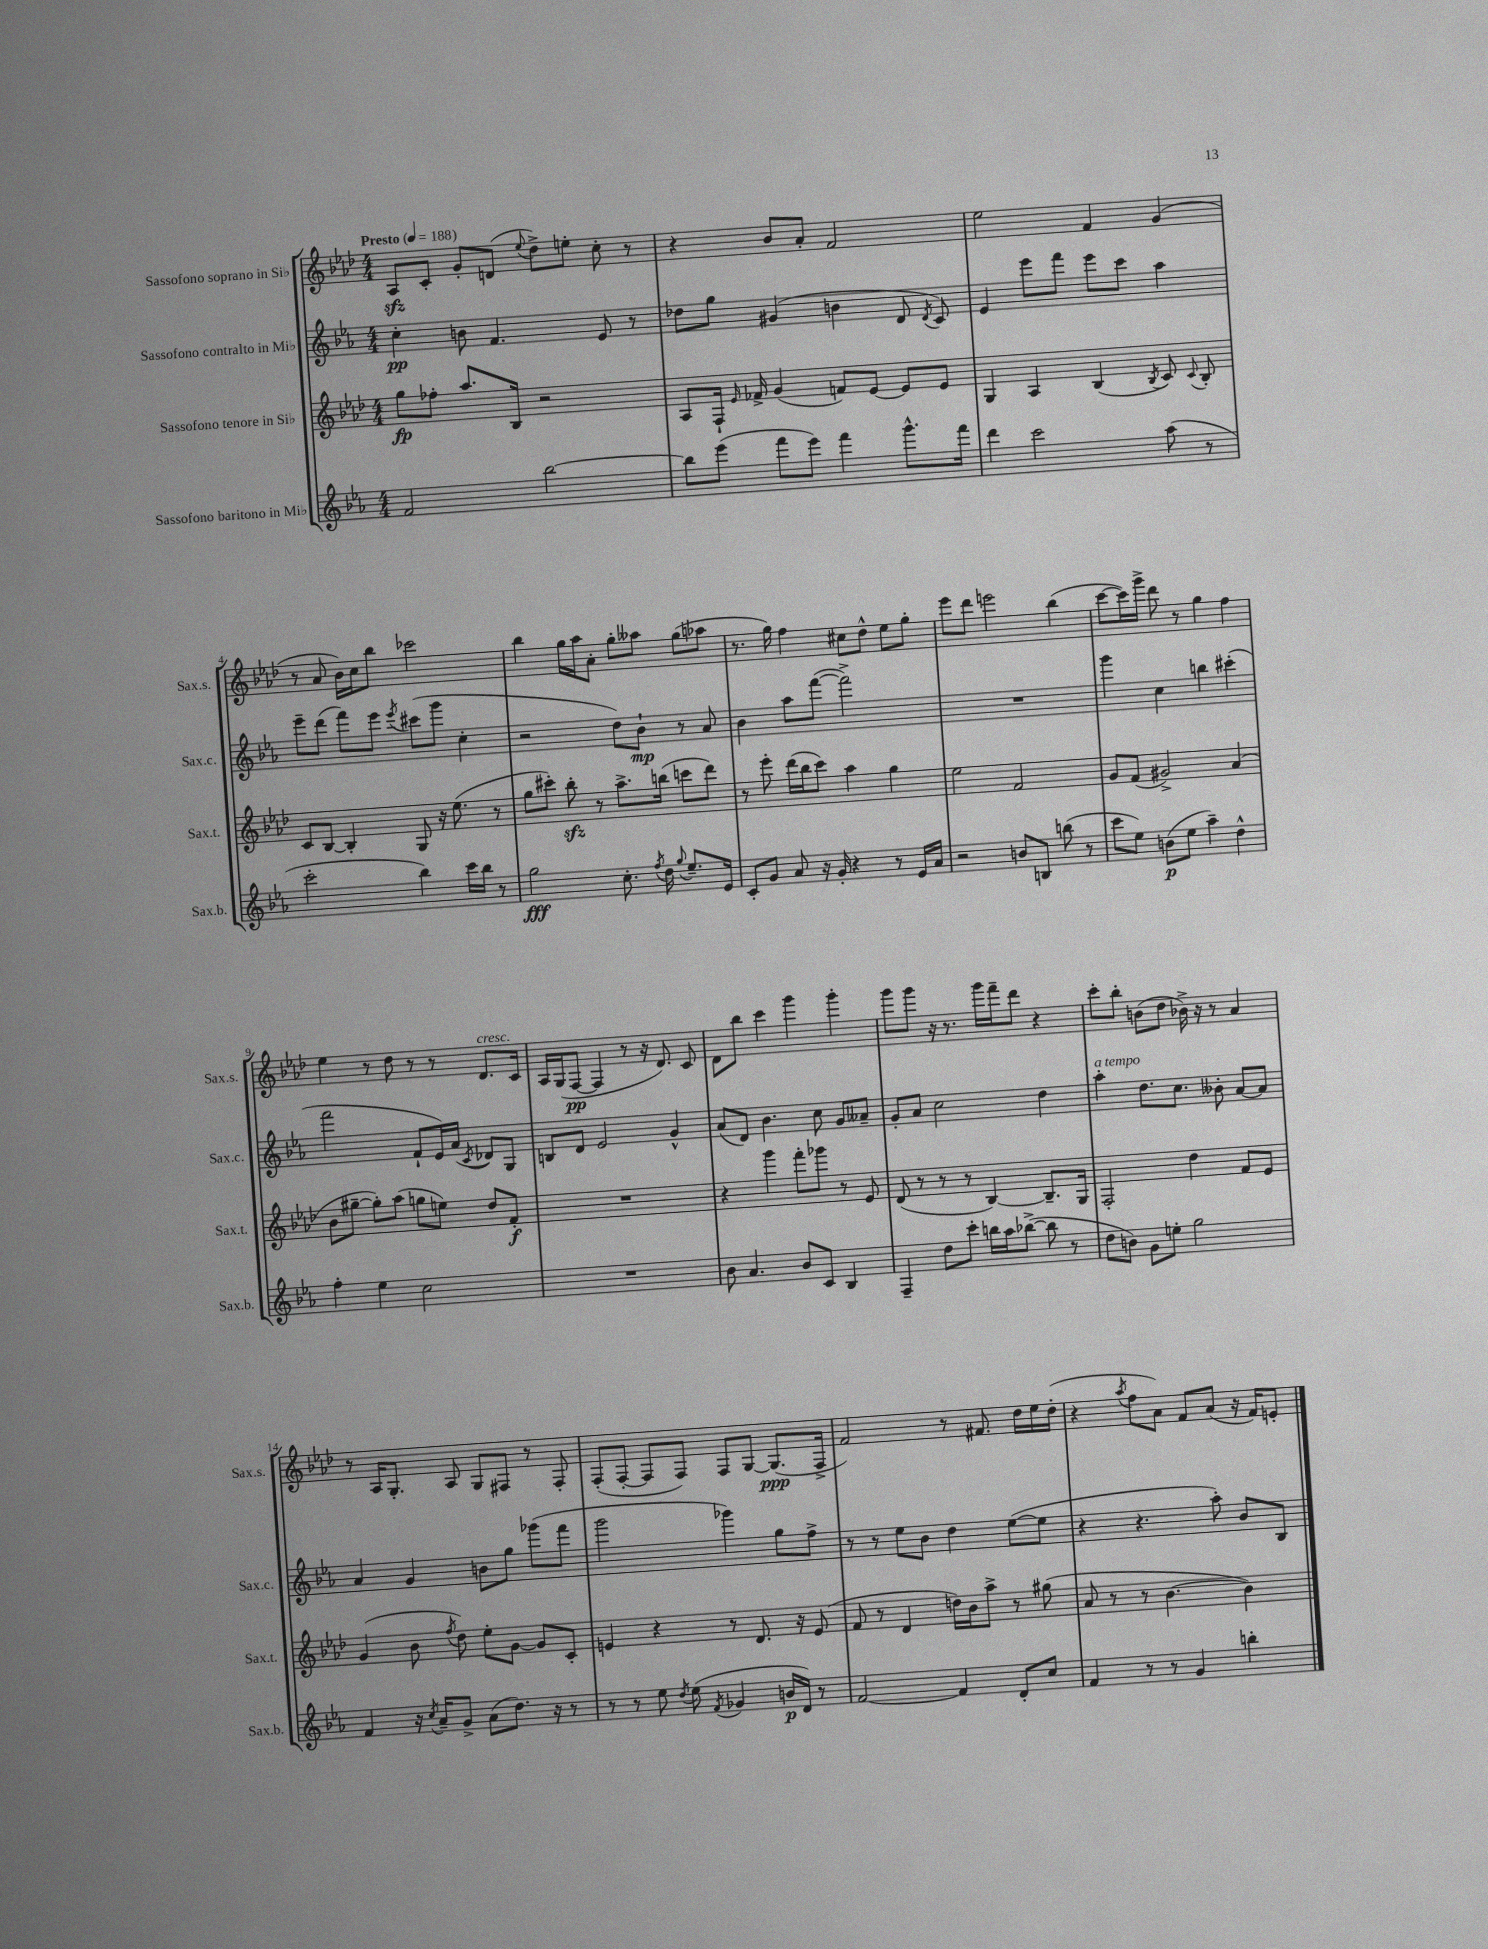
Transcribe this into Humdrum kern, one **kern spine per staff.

**kern	**dynam	**kern	**dynam	**kern	**dynam	**kern	**dynam
*part4	*part4	*part3	*part3	*part2	*part2	*part1	*part1
*staff4	*staff4	*staff3	*staff3	*staff2	*staff2	*staff1	*staff1
*I"Sassofono baritono in Mi♭	*	*I"Sassofono tenore in Si♭	*	*I"Sassofono contralto in Mi♭	*	*I"Sassofono soprano in Si♭	*
*I'Sax.b.	*	*I'Sax.t.	*	*I'Sax.c.	*	*I'Sax.s.	*
*clefG2	*	*clefG2	*	*clefG2	*	*clefG2	*
*k[b-e-a-]	*	*k[b-e-a-d-]	*	*k[b-e-a-]	*	*k[b-e-a-d-]	*
*M4/4	*	*M4/4	*	*M4/4	*	*M4/4	*
*MM188	*	*MM188	*	*MM188	*	*MM188	*
=1	=1	=1	=1	=1	=1	=1	=1
!	!	!	!	!	!	!LO:TX:a:B:t=Presto	!
2f/	.	8gg\L	fp	4cc'\	pp	8A-zz/L	.
.	.	8ff-X'\J	.	.	.	8c'/J	.
.	.	8.aa-/L	.	8bn\	.	8g'/L	.
.	.	.	.	4.f/	.	(8dn/J	.
.	.	16B-/Jk	.	.	.	.	.
.	.	.	.	.	.	8qqee-/	.
[2bb-\	.	2r	.	.	.	8dd-^\L)	.
.	.	.	.	.	.	8een'\J	.
.	.	.	.	8e-/	.	8cc'\	.
.	.	.	.	8r	.	8r	.
=2	=2	=2	=2	=2	=2	=2	=2
8bb-\L]	.	8A-/L	.	8dd-X\L	.	4r	.
(8eee-\J	.	16F`/Jk	.	8gg\J	.	.	.
.	.	16qqe-/	.	.	.	.	.
.	.	16f-X^/	.	.	.	.	.
8fff\L	.	(4g/	.	(4g#X/	.	8b-/L	.
8eee-\J)	.	.	.	.	.	8a-'/J	.
4fff\	.	8fn/L)	.	4bn\	.	2f/	.
.	.	[8e-/J	.	.	.	.	.
8.ggg^^\L	.	8e-/L]	.	8d/	.	.	.
.	.	.	.	8qd/	.	.	.
.	.	8e-/J	.	8c/)	.	.	.
16fff\Jk	.	.	.	.	.	.	.
=3	=3	=3	=3	=3	=3	=3	=3
4ddd\	.	4G/	.	4e-/	.	2ee-\	.
2ccc\	.	4A-/	.	8eee-\L	.	.	.
.	.	.	.	8fff\J	.	.	.
.	.	(4B-/	.	8eee-\L	.	4f/	.
.	.	.	.	8ccc\J	.	.	.
.	.	8qB-/	.	.	.	.	.
(8aa-\	.	8c/)	.	4aa-\	.	(4g/	.
.	.	8qqc/	.	.	.	.	.
8r	.	8B-'/	.	.	.	.	.
!!LO:LB:g=z
=4	=4	=4	=4	=4	=4	=4	=4
2ccc'\	.	8c/L	.	8eee-~\L	.	8r	.
.	.	[8B-/J	.	(8ddd\J	.	8a-/	.
.	.	4B-'/]	.	8fff\L)	.	16b-\LL)	.
.	.	.	.	.	.	16cc\J	.
.	.	.	.	8eee-\J	.	8bb-\J	.
.	.	.	.	8qeee-/	.	.	.
4bb-\)	.	8G/	.	(8ccc#X\L	.	2ccc-X\	.
.	.	16r	.	8ggg\J	.	.	.
.	.	(8.ee-\	.	.	.	.	.
16ccc\LL	.	.	.	4cc'\	.	.	.
16bb-\JJ	.	.	.	.	.	.	.
8r	.	8r	.	.	.	.	.
=5	=5	=5	=5	=5	=5	=5	=5
2gg\	fff	8gg\L	.	2r	.	4bb-\	.
.	.	8ccc#X'\J)	.	.	.	.	.
.	.	8bb-zz'\	.	.	.	16gg\LL	.
.	.	.	.	.	.	16aa-\J	.
.	.	8r	.	.	.	8a-'\J	.
8.cc'\	.	8.aa-^\L	.	8dd\L)	.	8gg'\L	.
.	.	.	.	8b-`\J	mp	8aa--X\J	.
8qff/	.	.	.	.	.	.	.
16dd\	.	(16bbn\Jk	.	.	.	.	.
8qqgg/	.	.	.	.	.	.	.
8.ee-~/L	.	8cccn\L	.	8r	.	(8gg\L	.
.	.	8ddd-\J)	.	8a-/	.	8aa-X\J	.
16e-/Jk	.	.	.	.	.	.	.
=6	=6	=6	=6	=6	=6	=6	=6
8c'/L	.	8r	.	4b-\	.	8.r	.
8g/J	.	8eee-'\	.	.	.	.	.
.	.	.	.	.	.	16gg\)	.
8a-/	.	(16ddd-\LL	.	8aa-\L	.	4ff\	.
.	.	16bb-\J	.	.	.	.	.
16r	.	8ccc\J)	.	([8fff\J	.	.	.
16g'/	.	.	.	.	.	.	.
4r	.	4aa-\	.	2fff^\])	.	8cc#X\L	.
.	.	.	.	.	.	8dd-^^\J	.
8r	.	4gg\	.	.	.	8ee-\L	.
16e-/LL	.	.	.	.	.	8gg'\J	.
16a-/JJ	.	.	.	.	.	.	.
=7	=7	=7	=7	=7	=7	=7	=7
2r	.	2ee-\	.	1r	.	8eee-\L	.
.	.	.	.	.	.	8ddd-\J	.
.	.	.	.	.	.	2eeen\	.
8bn/L	.	2f/	.	.	.	.	.
8Bn/J	.	.	.	.	.	.	.
(8bbn\	.	.	.	.	.	(4bb-\	.
8r	.	.	.	.	.	.	.
=8	=8	=8	=8	=8	=8	=8	=8
8ccc\L	.	8g/L	.	4ggg\	.	[8ccc\L	.
8ee-\J)	.	(8f/J	.	.	.	16ccc\L])	.
.	.	.	.	.	.	16ggg^\JJ	.
(8bn\L	p	2g#X^/)	.	4cc\	.	8ddd-\	.
8ee-\J	.	.	.	.	.	8r	.
4aa-~\)	.	.	.	4bbn\	.	4gg\	.
4dd^^\	.	(4a-/	.	(4ccc#X'\	.	4ff\	.
!!LO:LB:g=z
=9	=9	=9	=9	=9	=9	=9	=9
4ff'\	.	8b-\L	.	2fff\	.	4ee-\	.
.	.	[8gg#X~\J	.	.	.	.	.
4ee-\	.	8gg#'\L])	.	.	.	8r	.
.	.	(8aa-\J	.	.	.	8dd-\	.
2cc\	.	8ggn\L	.	8f`/L	.	8r	.
.	.	8een\J)	.	16e-/L)	.	8r	.
.	.	.	.	(16a-/JJ	.	.	.
.	.	.	.	8qc/	.	.	.
!	!	!	!	!	!	!LO:TX:a:i:t=cresc.	!
.	.	8dd-/L	.	8d-X/L)	.	8.d-/L	.
.	.	8f'/J	f	8G/J	.	.	.
.	.	.	.	.	.	16c/Jk	.
=10	=10	=10	=10	=10	=10	=10	=10
1r	.	1r	.	8Bn/L	.	16A-/LL	.
.	.	.	.	.	.	(16G/J	.
.	.	.	.	8d/J	.	[8F/J	pp
.	.	.	.	2e-/	.	4F/]	.
.	.	.	.	.	.	8r	.
.	.	.	.	.	.	16r	.
.	.	.	.	.	.	8.d-/)	.
.	.	.	.	4g^^/	.	.	.
.	.	.	.	.	.	8c/	.
=11	=11	=11	=11	=11	=11	=11	=11
8b-\	.	4r	.	(8a-/L	.	8d-\L	.
4.a-/	.	.	.	8d/J)	.	8bb-\J	.
.	.	4ggg\	.	4.b-\	.	4ccc\	.
8b-/L	.	8fff'\L	.	.	.	4ggg\	.
8c/J	.	8ggg-X\J	.	8cc\	.	.	.
4B-/	.	8r	.	8g/L	.	4ggg'\	.
.	.	8e-/	.	8a--X~/J	.	.	.
=12	=12	=12	=12	=12	=12	=12	=12
4F~/	.	(8d-/	.	8g'/L	.	8ggg\L	.
.	.	8r	.	8a-/J	.	8ggg\J	.
8dd\L	.	8r	.	2cc\	.	16r	.
.	.	.	.	.	.	8.r	.
8ccc'\J	.	8r	.	.	.	.	.
16bbn\LL	.	[4B-/)	.	.	.	16ggg\LL	.
16aa-\J	.	.	.	.	.	16fff~\J	.
([8bb-X^\J	.	.	.	.	.	8ddd-\J	.
8bb-\]	.	8.B-~/L]	.	4dd\	.	4r	.
8r	.	.	.	.	.	.	.
.	.	16G/Jk	.	.	.	.	.
=13	=13	=13	=13	=13	=13	=13	=13
!	!	!	!	!LO:TX:a:i:t=a tempo	!	!	!
8dd\L	.	2F'/	.	4aa-'\	.	8ccc'\L	.
8bn\J)	.	.	.	.	.	8bb-'\J	.
8g\L	.	.	.	8.dd\L	.	(8bn\L	.
8een'\J	.	.	.	.	.	8dd-\J	.
.	.	.	.	8.cc\J	.	.	.
2gg\	.	4dd-\	.	.	.	16b-X^\)	.
.	.	.	.	.	.	16r	.
.	.	.	.	8b--X'\	.	8r	.
.	.	8f/L	.	[8a-/L	.	4a-/	.
.	.	8e-/J	.	8a-/J]	.	.	.
!!LO:LB:g=z
=14	=14	=14	=14	=14	=14	=14	=14
4f/	.	(4g/	.	4a-/	.	8r	.
.	.	.	.	.	.	16A-/KL	.
.	.	.	.	.	.	8.G'/J	.
16r	.	8b-\	.	4g/	.	.	.
8qcc/	.	.	.	.	.	.	.
16a-~/KL	.	.	.	.	.	.	.
.	.	8qff/	.	.	.	.	.
8g^/J	.	8dd-\)	.	.	.	8A-/	.
(8a-\L	.	8ee-'\L	.	8bn\L	.	8G/L	.
8.dd\J)	.	[8g\J	.	8gg\J	.	8F#X/J	.
.	.	8g/L]	.	(8ggg-X\L	.	8r	.
16r	.	.	.	.	.	.	.
8r	.	8c'/J	.	8fff\J	.	8F#'/	.
=15	=15	=15	=15	=15	=15	=15	=15
8r	.	4en/	.	2ggg\	.	(8F'/L	.
8r	.	.	.	.	.	[8F'/J	.
8ee-\	.	4r	.	.	.	8F/L]	.
8qdd/	.	.	.	.	.	.	.
(8ee-\	.	.	.	.	.	8F/J)	.
8qf/	.	.	.	.	.	.	.
4g-X/	.	8r	.	4ggg-X\)	.	8F/L	.
.	.	8.d-/	.	.	.	[8G/J	.
16bn/LL	p	.	.	8gg\L	.	(8.G/L]	ppp
16d/JJ)	.	16r	.	.	.	.	.
8r	.	(8e/	.	8ff^\J	.	.	.
.	.	.	.	.	.	16F^/Jk	.
=16	=16	=16	=16	=16	=16	=16	=16
[2f/	.	8f/	.	8r	.	2f/)	.
.	.	8r	.	8r	.	.	.
.	.	4d-/	.	8ee-\L	.	.	.
.	.	.	.	8b-\J	.	.	.
4f/]	.	16ddn\LL)	.	4dd\	.	8r	.
.	.	16b-\J	.	.	.	.	.
.	.	8aa-^\J	.	.	.	8.f#X/	.
8d'/L	.	8r	.	([8ee-\L	.	.	.
.	.	.	.	.	.	16dd-\LL	.
8cc/J	.	(8gg#X\	.	8ee-\J]	.	16ee-\	.
.	.	.	.	.	.	(16dd-'\JJ	.
=17	=17	=17	=17	=17	=17	=17	=17
4f/	.	8a-/	.	4r	.	4r	.
.	.	8r	.	.	.	.	.
.	.	.	.	.	.	8qaa-/	.
8r	.	8r	.	4.r	.	8ff\L	.
8r	.	[4.b-\	.	.	.	8a-\J)	.
4g/	.	.	.	.	.	8f/L	.
.	.	.	.	8aa-'\)	.	(8a-/J	.
4bbn'\	.	4b-\])	.	8b-/L	.	16r	.
.	.	.	.	.	.	16f/KL)	.
.	.	.	.	8B-/J	.	8en'/J	.
==	==	==	==	==	==	==	==
*-	*-	*-	*-	*-	*-	*-	*-
